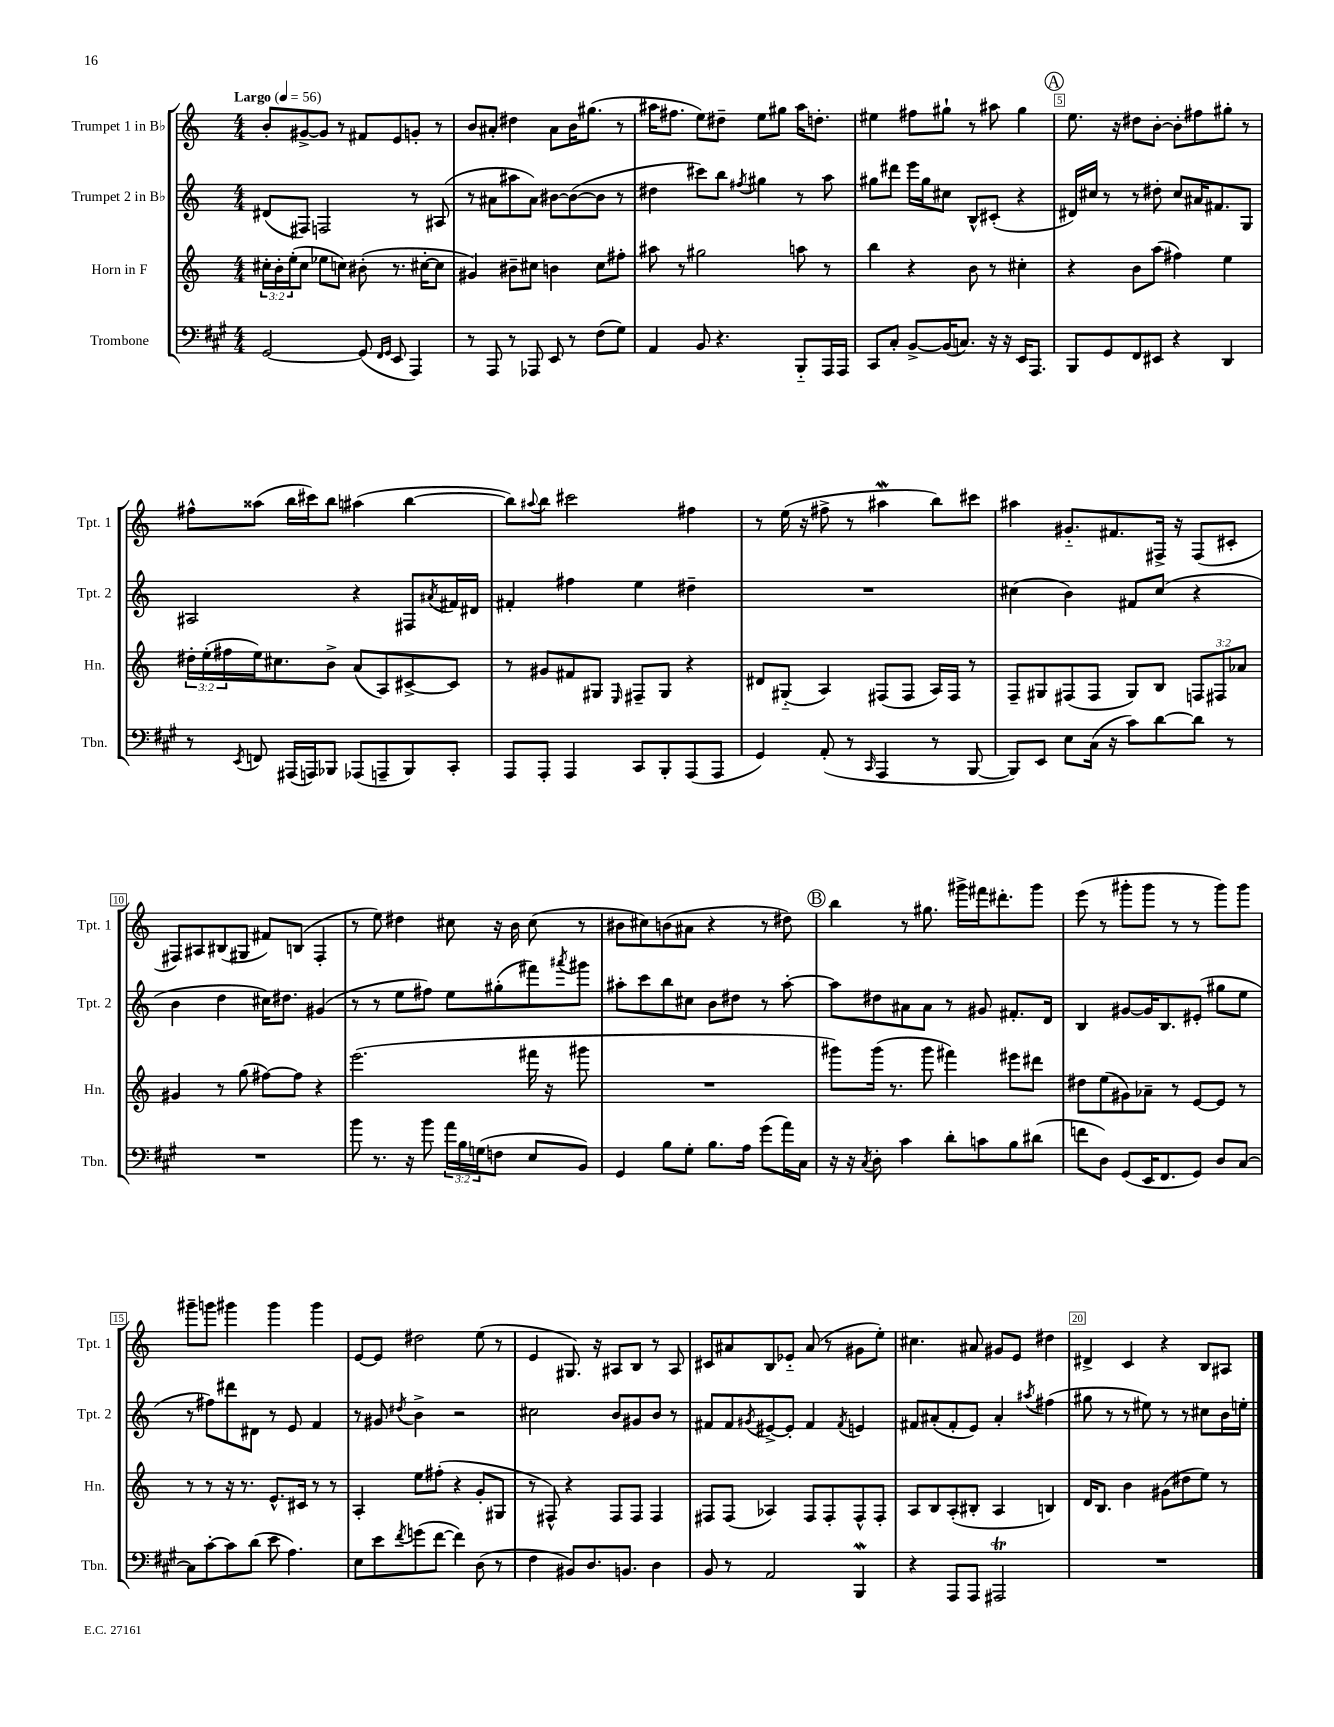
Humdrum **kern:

**kern	**kern	**kern	**kern
*staff4	*staff3	*staff2	*staff1
*clefF4	*clefG2	*clefG2	*clefG2
*k[f#c#g#]	*k[]	*k[]	*k[]
*M4/4	*M4/4	*M4/4	*M4/4
*MM56	*MM56	*MM56	*MM56
[2GG#/	24cc#'\LL	(8d#/L	8b'/L
.	24b'\	.	.
.	(24ee'\J	.	.
.	8cc#\J	8F#/J)	[8g#^/
.	8ee-\L	2F/	8g#/]J
.	8cc\J)	.	8r
(8GG#/]	(8b#'\	.	8f#/L
16qqFF#/LL	.	.	.
16qqGG#/JJ	.	.	.
8EE/	8.r	.	8e/
4AAA/)	.	8r	8g'/J
.	[16cc#'\LK	.	.
.	8cc#\]J	(8A#/	8r
=	=	=	=
8r	4g#/)	8r	8b/L
8AAA/	.	8a#\L	8a#'/J
8r	8b#~\L	8aa#\	4dd#\
8AAA-/	8cc#\J	8a#\J)	.
8EE/	4b\	[8b#\L	8a#\L
8r	.	(8b#\_	16b\K
.	.	.	(8.gg#\J
(8F#\L	8cc#\L	8b#\]J	.
8G#\J)	8ff#'\J	8r	8r
=	=	=	=
4AA/	8aa#\	4dd#\	16aa#\LK
.	.	.	8.ff#\J
.	8r	.	.
8BB/	2gg#\	8ccc#\L)	8ee\L)
4.r	.	8bb\J	8dd#~\J
.	.	8qff#/	.
.	.	4gg#\	8ee\L
.	.	.	8gg#\J
8BBB'~/L	8aa\	8r	16aa#\LK
.	.	.	8.dd'\J
16AAA/L	8r	8aa\	.
16AAA/JJ	.	.	.
=	=	=	=
8CC#/L	4bb\	8gg#\L	4ee#\
8C#'/J	.	8ddd#\J	.
[8BB^/L	4r	16eee\LL	8ff#\L
.	.	16gg#\J	.
(16BB/]K	.	8cc#\J	8gg#`\J
8.C/J)	.	.	.
.	8b\	8B^^/L	8r
16r	8r	(8c#'/J	8aa#\
16r	.	.	.
16EE/LK	4cc#'\	4r	4gg#\
8.AAA/J	.	.	.
=	=	=	=
8BBB/L	4r	16d#/LL)	8.ee\
.	.	16cc#/JJ	.
8GG#/	.	8r	.
.	.	.	16r
8FF#/	8b\L	8r	8dd#\L
8EE#/J	(8aa\J	8dd#'\	[8b'\J
4r	4ff#\)	8cc#/L	8b'\]L
.	.	16a#/K	8ff#\
.	.	8.f#/	.
4DD/	4ee\	.	8gg#'\J
.	.	8G/J	8r
=	=	=	=
8r	24dd#'\LL	2A#/	8ff#^^\L
.	(24ee'\	.	.
.	24ff#\	.	.
8qEE/	.	.	.
8FF/	16ee\J)	.	(8aa##\J
.	8.cc#\	.	.
(16AAA#/LL	.	.	16bb\LL
16AAA/J)	.	.	16ccc#\J)
8BBB-/J	8b^\J	.	8bb\J
(8AAA-/L	(8a/L	4r	(4aa#\
8AAA~/	8A/)	.	.
8BBB-/)	[8c#^/	8F#/L	[4bb\
.	.	8qa#/	.
8CC#'/J	8c#/]J	16f#/L	.
.	.	16d#/JJ	.
=	=	=	=
8AAA/L	8r	4f#'/	8bb\]L)
.	.	.	8qqaa#/
8AAA'/J	8g#/L	.	8bb\J
4AAA/	8f#/	4ff#\	2ccc#\
.	8G#/J	.	.
.	16qqE/	.	.
8CC#/L	8F#~/L	4ee\	.
8BBB'/	8G#/J	.	.
(8AAA/	4r	4dd#~\	4ff#\
8AAA/J	.	.	.
=	=	=	=
4GG#/)	8d#/L	1r	8r
.	(8G#'~/J	.	(16ee\
.	.	.	16r
(8AA'/	4A/)	.	8ff#^\
8r	.	.	8r
16qqCC#/	.	.	.
4AAA/	(8F#/L	.	4aa#\
.	8F#/J	.	.
8r	16A/LL)	.	8bb\L)
.	16F#/JJ	.	.
[8BBB/	8r	.	8ccc#\J
=	=	=	=
8BBB/]L)	8F~/L	(4cc#\	4aa#\
8EE/J	8G#/	.	.
8E\L	(8F#/	4b\)	8.g#'~/L
(16C#\Jk	8F#/J	.	.
16r	.	.	8.f#/
8c#\L)	8G#/L)	8f#/L	.
[8d\	8B/J	(8cc#/J	16F#^/Jk
.	.	.	16r
8d\]J	12F/L	4r	(8F#/L
.	12F#/	.	.
8r	.	.	8c#'/J
.	12a-/J	.	.
=	=	=	=
1r	4g#/	4b\	8F#/L)
.	.	.	8A#/
.	8r	4dd\	(8B#/
.	(8gg\	.	8G#/J
.	[8ff#\L)	16cc#\LK)	8f#/L)
.	.	8.dd#\J	.
.	8ff#\]J	.	(8B/J
.	4r	(4g#/	4F#'/
=	=	=	=
8b\	(2.eee\	8r	8r
8.r	.	8r	8ee\)
.	.	8ee\L	4dd#\
16r	.	.	.
8b\	.	8ff#\J)	.
24a\LL	.	8ee\L	8cc#\
24B\	.	.	.
(24G\J	.	.	.
8F\J	.	(8gg#'\	16r
.	.	.	16b\
8E/L	16fff#\	8fff#\)	(8cc#\
.	16r	.	.
.	.	8qaaa#/	.
8BB/J)	8ggg#\	8ggg#\J	8r
=	=	=	=
4GG#/	1r	8aa#'\L	8b#\L
.	.	8ccc\	8cc#\)
8B\L	.	8bb\	(8b\
8G#'\J	.	8cc#\J	8a#\J
8.B\L	.	8b\L	4r
.	.	8dd#\J	.
16A\Jk	.	.	.
(8g#\L	.	8r	8r
16a\L)	.	[8aa#'\	8dd#\)
16C#\JJ	.	.	.
=	=	=	=
16r	8ggg#\L)	8aa#\]L	4bb\
16r	.	.	.
8qC#/	.	.	.
8D'\	(16ggg#\Jk	8dd#\	.
.	8.r	.	.
4c#\	.	8a#\	8r
.	8ggg#\	8a#\J	8.gg#\
8d'\L	4fff#\)	8r	.
.	.	.	16ggg#^\LL
8c\	.	8g#/	16fff#\J
.	.	.	8.ddd#'\
8B\	8eee#\L	8.f#'/L	.
(8d#\J	8ddd#\J	.	8ggg#\J
.	.	16d/Jk	.
=	=	=	=
8f\L	8dd#\L	4B/	(8eee\
8D\J)	(8ee\	.	8r
(8GG#/L	8g#\)	[8g#/L	8ggg#'\L
16EE/K	8a-~\J	16g#/]K	8ggg#\J
8.FF#/	.	8.B/	.
.	8r	.	8r
8GG#/J)	[8e/L	(8e#'/J	8r
8D/L	8e/]J	8gg#\L	8ggg#\L)
[8C#/J	8r	8ee\J	8ggg#\J
=	=	=	=
8C#\]L	8r	8r	8ggg#~\L
[8c#'\	8r	8ff#\L)	8ggg\J
8c#\]	16r	8ddd#\	4ggg#\
.	8.r	.	.
(8d\J	.	8d#\J	.
8e\	8.e^^/L	8r	4ggg#\
4.A\)	.	8e/	.
.	16c#/Jk	.	.
.	8r	4f/	4ggg#\
.	8r	.	.
=	=	=	=
8E\L	4A'/	8r	[8e/L
8e\	.	8g#/	8e/]J
8qf#/	.	8qdd#/	.
(8g\	8ee\L	4b^\	2dd#\
[8f#\J	(8ff#'\J	.	.
4f#\])	4r	2r	.
(8D\	8g'/L	.	(8ee\
8r	8G#/J	.	8r
=	=	=	=
4F#\	8r	2cc#\	4e/
.	8F#^^/)	.	.
8BB#/L)	4r	.	8.G#/)
8.D/	.	.	.
.	.	.	16r
.	8F#/L	8b/L	8A#/L
8.BB/J	.	.	.
.	8F#/J	8g#/	8B/J
4D\	4F#/	8b/J	8r
.	.	8r	8A#/
=	=	=	=
8BB/	8F#/L	8f#/L	8c#/L
8r	(8F#/J	8f#/	8a#/
.	.	8qg#/	.
2AA/	4A-/)	[8e#^/	8B/
.	.	8e#'/]J	8e-'~/J
.	8F#/L	4f#/	(8a#/
.	8F#'/	.	8r
.	.	8qf#/	.
4BBB/	8F#^^/	4e/	8g#\L
.	8F#'/J	.	8ee'\J)
=	=	=	=
4r	8A/L	8f#/L	4.cc#\
.	8B/	(8a#'/	.
8AAA/L	(8A'/	8f#'/	.
8AAA/J	8B#'/J	8e/J)	8a#/
2AAA#/	4A/	4a#'/	8g#/L
.	.	.	8e/J
.	.	8qaa#/	.
.	4B/)	(4ff#\	4dd#\
=	=	=	=
1r	16d/LK	8gg#\	4d#^/
.	8.B/J	.	.
.	.	8r	.
.	4b\	8r	4c/
.	.	8ee#\)	.
.	(8g#\L	8r	4r
.	8dd#\	8r	.
.	8ee\J)	8cc#\L	8B/L
.	8r	16b\L	8A#/J
.	.	16ee'\JJ	.
==	==	==	==
*-	*-	*-	*-
